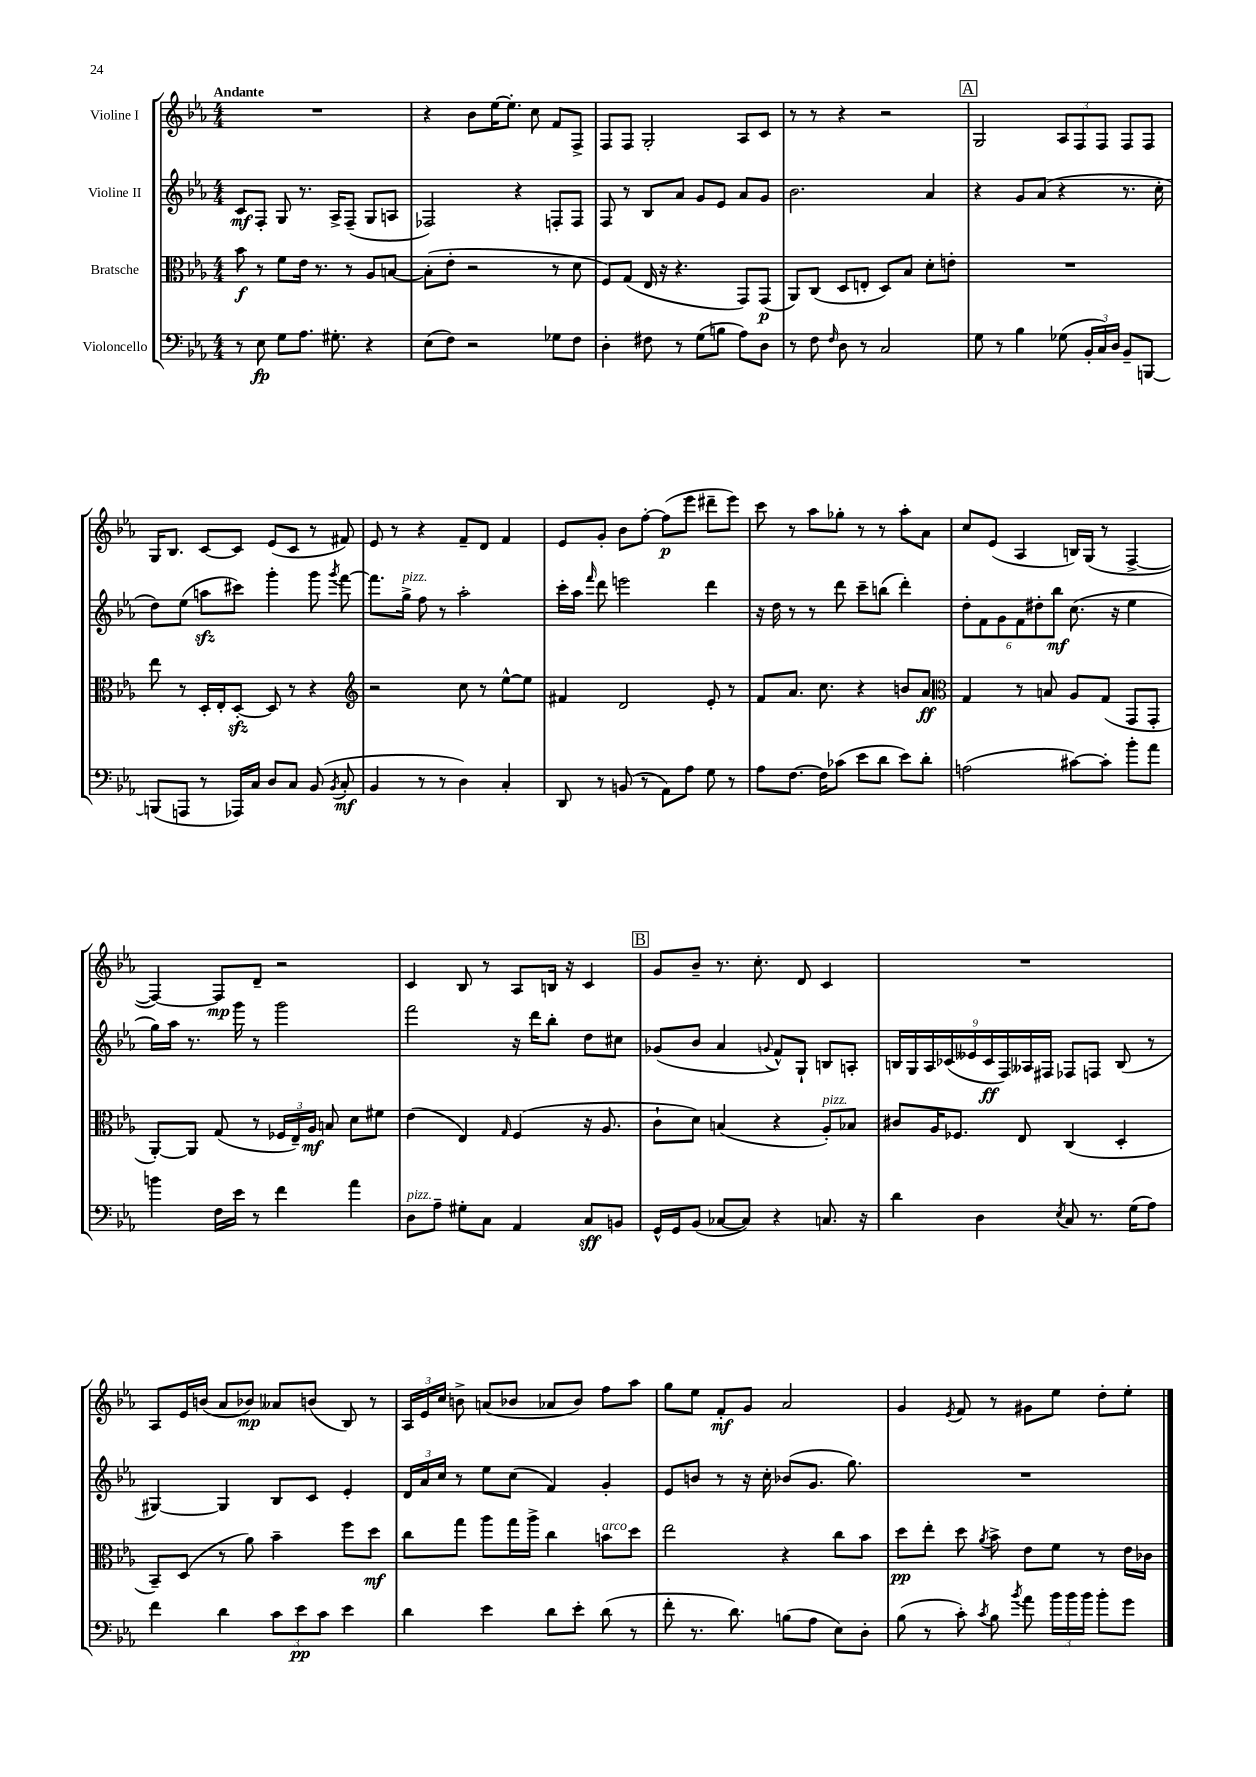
<<
\new StaffGroup <<
\new Staff = "s0" \with { instrumentName = "Violine I" } {
    \clef treble \key ees \major \numericTimeSignature \time 4/4 \tempo "Andante"
    \autoBeamOff R1 |
    r4 bes'8[ ees''16~ ees''8.]-. c''8 f'8[ f8]-> |
    f8[ f8] g2-. aes8[ c'8] |
    r8 r8 r4 r2 |
    \mark \markup { \box "A" } g2 \tuplet 3/2 { aes8[ f8 f8] } f8[ f8] |
    g16[ bes8.] c'8[~ c'8] ees'8[( c'8] r8 fis'8) |
    ees'8 r8 r4 f'8[-- d'8] f'4 |
    ees'8[ g'8]-. bes'8[ f''8]~-. f''8[\p( ees'''8] dis'''8[-- ees'''8]) |
    c'''8 r8 aes''8[ ges''8]-. r8 r8 aes''8[-. aes'8] |
    c''8[ ees'8]( aes4 b16[) g16]( r8 f4~-> |
    f4~) f8[\mp d'8]-- r2 |
    c'4 bes8 r8 aes8[ b16] r16 c'4 |
    \mark \markup { \box "B" } g'8[ bes'8]-- r8. c''8.-. d'8 c'4 |
    R1 |
    aes8[ ees'16 b'16]( aes'8[ bes'8]\mp) aeses'8[ b'8]( bes8) r8 |
    \tuplet 3/2 { aes16[ ees'16 c''16] } b'8-> a'8[( bes'8] aes'8[ bes'8]) f''8[ aes''8] |
    g''8[ ees''8] f'8[-.\mf g'8] aes'2 |
    g'4 \acciaccatura { ees'8 } f'8 r8 gis'8[ ees''8] d''8[-. ees''8]-. \bar "|." |
}
\new Staff = "s1" \with { instrumentName = "Violine II" } {
    \clef treble \key ees \major \numericTimeSignature \time 4/4
    \autoBeamOff c'8[\mf f8]-. g8 r8. aes16[-> f8]--( g8[ a8] |
    fes2) r4 f8[-. f8] |
    f8 r8 bes8[ aes'8] g'8[ ees'8] aes'8[ g'8] |
    bes'2. aes'4 |
    \mark \markup { \box "A" } r4 g'8[ aes'8]( r4 r8. c''16-. |
    d''8[) ees''8]( a''8[\sfz cis'''8]) g'''4-. g'''8 \acciaccatura { g'''8 } f'''8~ |
    f'''8.[ g''16]->^\markup { \italic "pizz." } f''8 r8 aes''2-. |
    c'''16[-. aes''16] \grace { f'''16 } d'''8 e'''2 d'''4 |
    r16 d''16 r8 r8 d'''8 c'''8[-- b''8]( d'''4-.) |
    \tuplet 6/4 { d''8[-. f'8 g'8 f'8 dis''8-. bes''8]\mf } c''8.( r16 ees''4 |
    g''16[) aes''16] r8. g'''16 r8 g'''2 |
    f'''2 r16 d'''16[ bes''8]-. d''8[ cis''8] |
    \mark \markup { \box "B" } ges'8[( bes'8] aes'4 \appoggiatura { g'8 } f'8[-^) g8]-! b8[ a8]-. |
    \tuplet 9/8 { b16[ g16 aes16 ces'16( eeses'16 ces'16\ff f16) aeses16 fis16] } fes8[ f8] b8( r8 |
    gis4~) gis4 bes8[ c'8] ees'4-. |
    \tuplet 3/2 { d'16[ aes'16 c''16] } r8 ees''8[ c''8]( f'4) g'4-. |
    ees'8[ b'8] r8 r16 c''16-. bes'8[( g'8.] g''8.) |
    R1 \bar "|." |
}
\new Staff = "s2" \with { instrumentName = "Bratsche" } {
    \clef alto \key ees \major \numericTimeSignature \time 4/4
    \autoBeamOff bes'8\f r8 f'8[ ees'16] r8. r8 aes8[ b8]~ |
    b8[-.( ees'8]-. r2 r8 d'8 |
    f8[) g8]( ees16 r16 r4. g,8[) g,8]\p( |
    aes,8[) c8]( d8[ e8]-. d8[) bes8] d'8[-. e'8]-. |
    \mark \markup { \box "A" } R1 |
    ees''8 r8 d16[-. ees16-. d8]~-.\sfz d8 r8 r4 |
    \clef treble r2 c''8 r8 ees''8[~-^ ees''8] |
    fis'4 d'2 ees'8-. r8 |
    f'8[ aes'8.] c''8. r4 b'8[ aes'8]\ff |
    \clef alto g4 r8 b8 aes8[ g8]( g,8[ g,8]-. |
    aes,8[~-.) aes,8] g8( r8 \tuplet 3/2 { fes16[ ees16--) aes16]\mf } b8 d'8[ fis'8] |
    ees'4( ees4) \grace { g16 } f4( r16 aes8. |
    \mark \markup { \box "B" } c'8[-! d'8]) b4( r4 aes8[-.^\markup { \italic "pizz." }) bes8] |
    cis'8[ aes16 fes8.] ees8 c4( d4-. |
    bes,8[--) d8]( r8 aes'8) bes'4-- f''8[ d''8]\mf |
    c''8[ g''8] aes''8[ g''16 aes''16]-> c''4 b'8[^\markup { \italic "arco" } d''8] |
    ees''2 r4 c''8[ bes'8] |
    d''8[\pp ees''8]-. d''8 \acciaccatura { aes'8 } bes'8-> ees'8[ f'8] r8 ees'16[ ces'16] \bar "|." |
}
\new Staff = "s3" \with { instrumentName = "Violoncello" } {
    \clef bass \key ees \major \numericTimeSignature \time 4/4
    \autoBeamOff r8 ees8\fp g8[ aes8.] gis8.-. r4 |
    ees8[( f8]) r2 ges8[ f8] |
    d4-. fis8 r8 g8[( b8] aes8[) d8] |
    r8 f8 \grace { f16 } d8 r8 c2 |
    \mark \markup { \box "A" } g8 r8 bes4 ges8( \tuplet 3/2 { bes,16[-. c16) d16] } bes,8[-- b,,8]~ |
    b,,8[( a,,8] r8 aes,,16[) c16] d8[ c8] bes,8( \acciaccatura { bes,8 } c8-.\mf |
    bes,4 r8 r8 d4) c4-. |
    d,8 r8 b,8( r8 aes,8[) aes8] g8 r8 |
    aes8[ f8.]~ f16[ ces'8]( ees'8[ d'8] ees'8[) d'8]-. |
    a2( cis'8[~) cis'8]-. bes'8[-. aes'8] |
    b'4 f16[ ees'16] r8 f'4 aes'4 |
    d8[^\markup { \italic "pizz." } aes8]-- gis8[-. c8] aes,4 c8[\sff b,8] |
    \mark \markup { \box "B" } g,16[-^ g,16 bes,8]( ces8[~ ces8]) r4 c8. r16 |
    d'4 d4 \acciaccatura { ees8 } c8 r8. g16[( aes8]) |
    f'4 d'4 \tuplet 3/2 { c'8[ ees'8\pp c'8] } ees'4 |
    d'4 ees'4 d'8[ ees'8]-. d'8( r8 |
    f'8-. r8. d'8.) b8[( aes8] ees8[) d8]-. |
    bes8( r8 c'8-.) \acciaccatura { c'8 } bes8 \acciaccatura { bes'8 } aes'8 \tuplet 3/2 { bes'16[ bes'16 bes'16] } bes'8[-. g'8] \bar "|." |
}
>>
>>
\layout { \context { \Score \remove "Bar_number_engraver" } }
